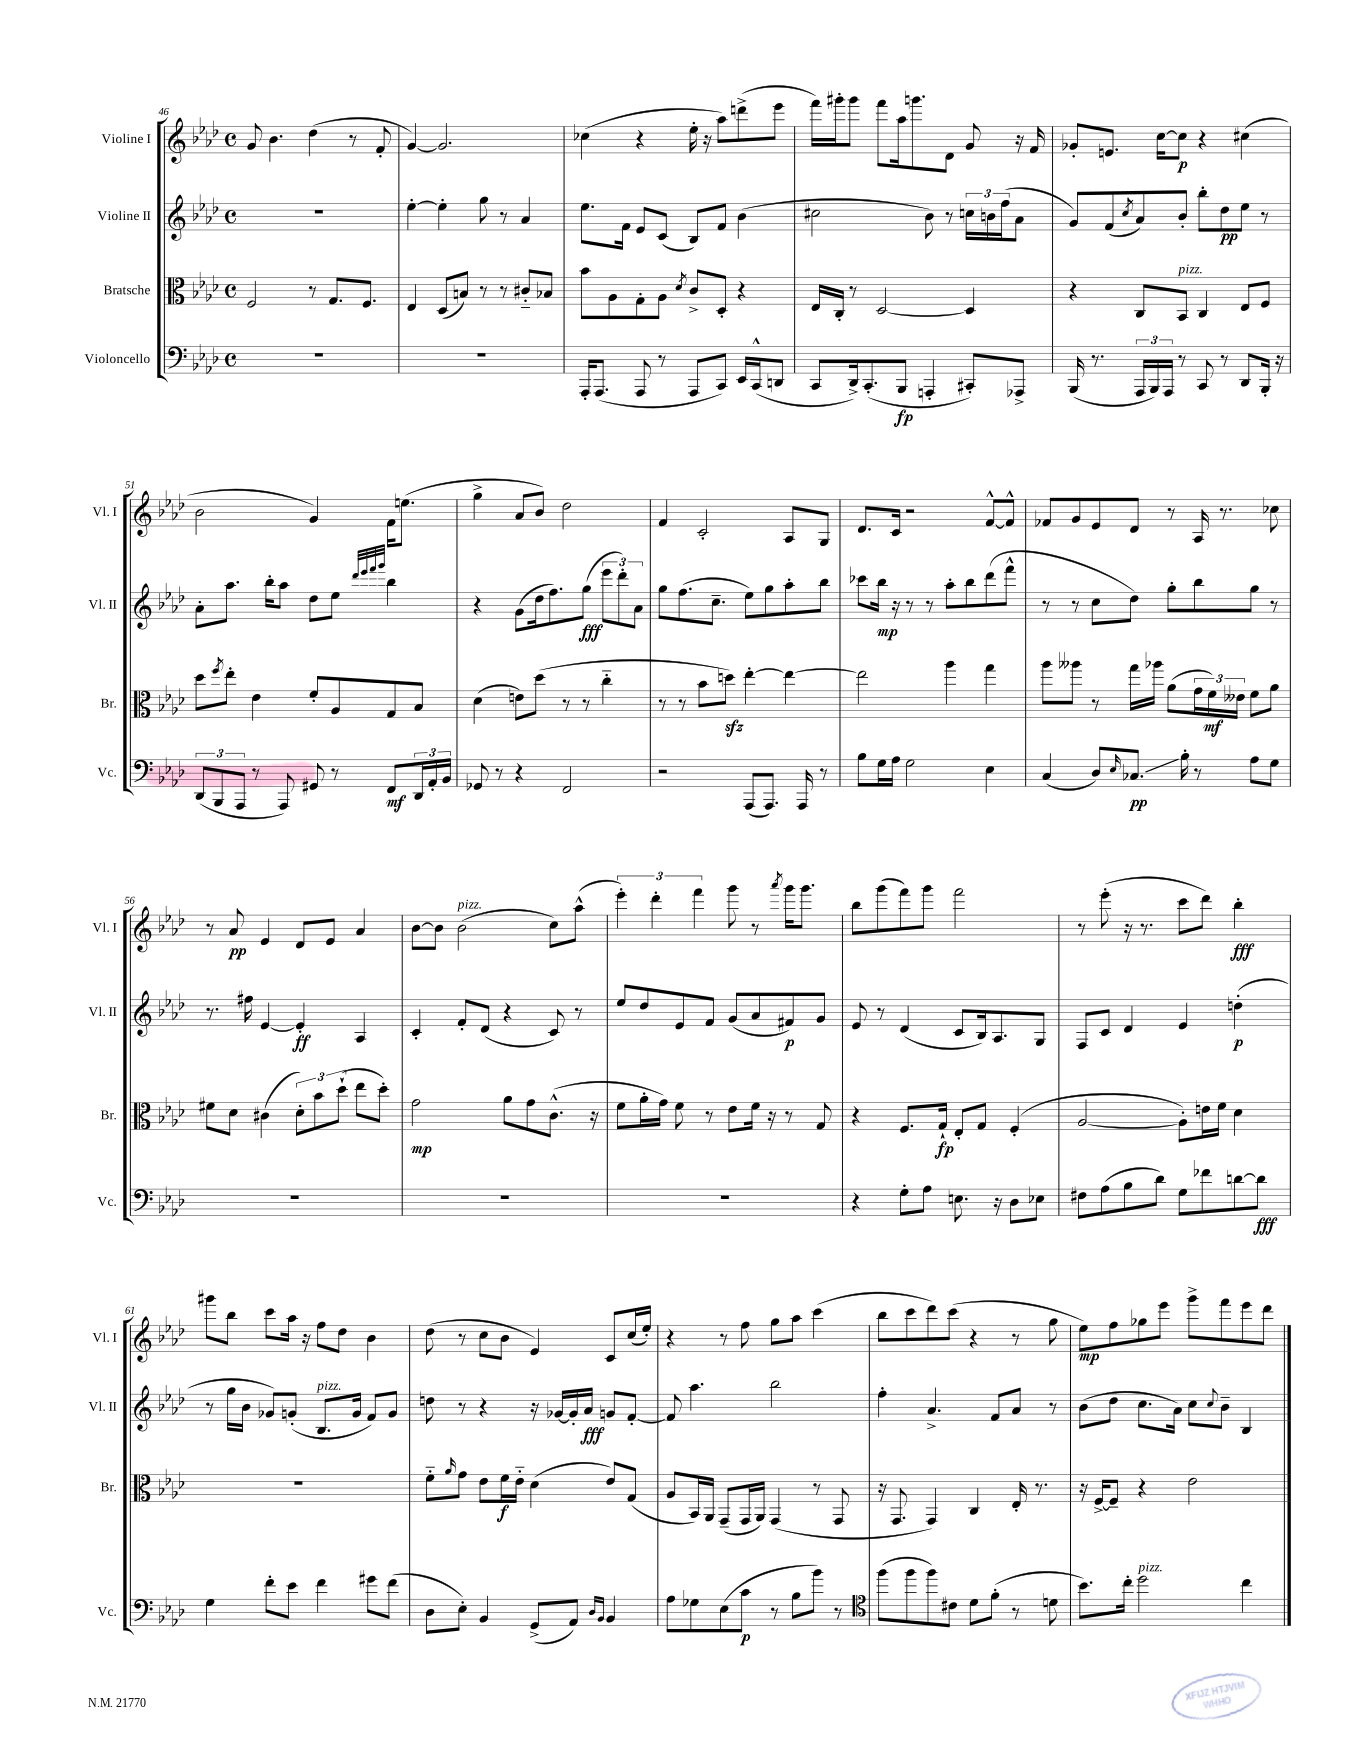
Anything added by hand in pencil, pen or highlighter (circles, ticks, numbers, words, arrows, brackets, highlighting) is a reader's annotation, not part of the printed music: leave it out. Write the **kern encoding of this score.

**kern	**kern	**kern	**kern
*staff4	*staff3	*staff2	*staff1
*clefF4	*clefC3	*clefG2	*clefG2
*k[b-e-a-d-]	*k[b-e-a-d-]	*k[b-e-a-d-]	*k[b-e-a-d-]
*M4/4	*M4/4	*M4/4	*M4/4
*met(c)	*met(c)	*met(c)	*met(c)
1r	2F	1r	8g
.	.	.	4.b-
.	8r	.	(4dd-
.	8.G	.	.
.	.	.	8r
.	8.F	.	.
.	.	.	8f'
=	=	=	=
1r	4E-	[4ee-'	[4g)
.	(8D-	4ee-']	2.g]
.	8B)	.	.
.	8r	8gg	.
.	8r	8r	.
.	8c#'~	4a-	.
.	8B-	.	.
=	=	=	=
16AAA-'	8b-	8.ee-	(4cc-
(8.AAA-	.	.	.
.	8A-	.	.
.	.	16f	.
8AAA-	8G'	8e-	4r
8r	8A-	(8c	.
.	8qd-	.	.
8AAA-	8c^	8B-)	16ee-'
.	.	.	16r
8CC)	8D-'	8f	8aa-)
16EE-	4r	(4b-	(8ddd^
(16CC^^	.	.	.
8DD	.	.	8eee-
=	=	=	=
8CC	16E-	2cc#	16fff)
.	16C'	.	16ggg#'
16DD-^)	8r	.	8ggg#
(8.CC'	.	.	.
.	[2D-	.	8fff
8BBB-	.	.	16aa-
.	.	.	8.ggg
4AAA'	.	8b-)	.
.	.	8r	8d-
8CC#')	4D-]	24cc	8g
.	.	24b	.
.	.	(24ff	.
8AAA-^	.	8a-	16r
.	.	.	16f
=	=	=	=
(16BBB-	4r	8g)	8g-'
8.r	.	.	.
.	.	(8f	8.e
.	.	8qcc	.
24AAA-	8C	8a-)	.
24BBB-)	.	.	.
.	.	.	[16cc
24AAA-	.	.	.
8r	8BB-	8b-'	8cc]
8CC	4C	8bb-'	4r
8r	.	8dd-	.
8DD-	8E-	8ee-	(4cc#
16BBB-'	8F	8r	.
16r	.	.	.
=	=	=	=
(12DD-	8dd-	8a-'	2b-
12BBB-	.	.	.
.	8qff	.	.
.	8ee-'	8.aa-	.
12AAA-	.	.	.
8r	4e-	.	.
.	.	16bb-'	.
8AAA-)	.	8aa-	.
8GG#	8f'	8dd-	4g)
8r	8A-	8ee-	.
.	.	32qqddd-	.
.	.	32qqeee-	.
.	.	32qqfff	.
.	.	32qqggg	.
8FF	8G	4bb-	16f
.	.	.	(8.ee
24DD-	8B-	.	.
24AA-'	.	.	.
24BB-	.	.	.
=	=	=	=
8GG-	(4d-	4r	4gg^
8r	.	.	.
4r	8e)	(8g	8a-
.	(8dd-	16dd-	8b-)
.	.	8.ff)	.
2FF	8r	.	2dd-
.	8r	(8gg	.
.	4cc'~	12eee-	.
.	.	12ddd-')	.
.	.	12a-	.
=	=	=	=
2r	8r	8gg	4f
.	8r	(8.ff	.
.	8b-	.	2c'
.	.	8.cc~	.
.	8dd)	.	.
(8AAA-	[4ee-'	8ee-)	.
8.AAA-)	.	8gg	.
.	4ee-_	8aa-'	8A-
16AAA-	.	.	.
8r	.	8bb-	8G
=	=	=	=
8B-	2ee-]	8ccc-	8.d-
16G	.	16bb-	.
16A-	.	16r	16c
2G	.	8r	2r
.	.	8r	.
.	4aa-	8aa-'	.
.	.	8bb-	.
4E-	4gg	(8ddd-	[8f^^
.	.	8fff^^	8f^^]
=	=	=	=
(4C	8aa-	8r	8f-
.	8aa--	8r	8g
8D-)	8r	8cc	8e-
16qqE-	.	.	.
8.C-	16gg	8dd-)	8d-
.	16aa-	.	.
.	(8a-	8gg'	8r
16B-'	.	.	.
8r	24g	8bb-	16A-
.	24f)	.	.
.	.	.	8.r
.	24e--	.	.
8A-	8f	8gg	.
8G	8a-	8r	8cc-
=	=	=	=
1r	8f#	8.r	8r
.	8d-	.	8a-
.	.	16ff#	.
.	(4c#	[4e-	4e-
.	12d-')	4e-']	8d-
.	12b-	.	.
.	.	.	8e-
.	(12dd-`	.	.
.	8ee-	4A-	4a-
.	8dd-')	.	.
=	=	=	=
1r	2g	4c'	[8b-
.	.	.	8b-]
.	.	8f'	(2b-
.	.	(8d-	.
.	8a-	4r	.
.	8g	.	.
.	(8.c^^	8c)	8cc)
.	.	8r	(8aa-^^
.	16r	.	.
=	=	=	=
1r	8f	8ee-	6eee-')
.	16a-'	8dd-	.
.	.	.	6ddd-'
.	16g)	.	.
.	8f	8e-	.
.	.	.	6fff
.	8r	8f	.
.	8e-	(8g	8ggg
.	16f	8a-	8r
.	16r	.	.
.	.	.	8qaaa-
.	8r	8f#)	16ggg
.	.	.	8.ggg
.	8G	8g	.
=	=	=	=
4r	4r	8e-	8bb-
.	.	8r	(8ggg
8G'	8.F	(4d-	8fff)
8A-	.	.	8ggg
.	16G`	.	.
8.E	8E-'	8c	2fff
.	8G	16B-)	.
16r	.	8.A-	.
8D-	(4F'	.	.
8E-	.	8G	.
=	=	=	=
8F#	[2A-	8F	8r
(8A-	.	8c	(8eee-'
8B-	.	4d-	16r
.	.	.	8.r
8d-)	.	.	.
8G	8A-'])	4e-	8ccc
8f-	16e	.	8ddd-)
.	16f	.	.
[8d	4d-	(4dd'	4bb-'
8d]	.	.	.
=	=	=	=
4G	1r	8r	8ggg#
.	.	16gg	8bb-
.	.	16b-	.
8f'	.	8g-)	8ccc
8e-	.	(8g'	16aa-
.	.	.	16r
4f	.	8.B-	8ff
.	.	.	8dd-
.	.	16g	.
8g#	.	8f)	4b-
(8f	.	8g	.
=	=	=	=
8D-	8f'~	8dd	(8dd-
.	16qqa-	.	.
8E-')	8g	8r	8r
4BB-	8e-	4r	8cc
.	16f	.	8b-
.	16e-'~	.	.
(8GG^	(4d-	16r	4e-)
.	.	[16g-	.
8AA-)	.	16g-']	.
.	.	16a-	.
16qqD-	.	.	.
16qqBB-	.	.	.
4BB-	8e-)	8g	8c
.	(8G	[8f'	(16cc
.	.	.	16ee-')
=	=	=	=
8A-	8A-	8f]	4r
8G-	16BB-)	4.aa-	.
.	16AA-	.	.
(8E-	(8GG~	.	8r
8c	16GG	.	8ff
.	16AA-)	.	.
8r	(4GG	2bb-	8gg
8B-	.	.	8aa-
8b-)	8r	.	(4ccc
8r	8GG	.	.
=	=	=	=
*clefC4	*	*	*
(8ff	16r	4ff'	8bb-
.	8.GG	.	.
8ff	.	.	8ccc
8ff)	4GG)	4.a-^	8ddd-)
8c#	.	.	(8ccc
8d-	4C	.	4r
(8f'	.	8f	.
8r	16E-'	8a-	8r
.	8.r	.	.
8d	.	8r	8gg
=	=	=	=
8.b-)	16r	(8b-	8ee-)
.	[16F^	.	.
.	8F~]	8dd-	8ff
16cc'	.	.	.
2dd-	4r	8.cc	8gg-
.	.	.	8eee-
.	.	16a-)	.
.	2e-	8cc	8ggg^
.	.	8qqcc	.
.	.	8b-~	8fff
4cc	.	4B-	8eee-
.	.	.	8ddd-
==	==	==	==
*-	*-	*-	*-
